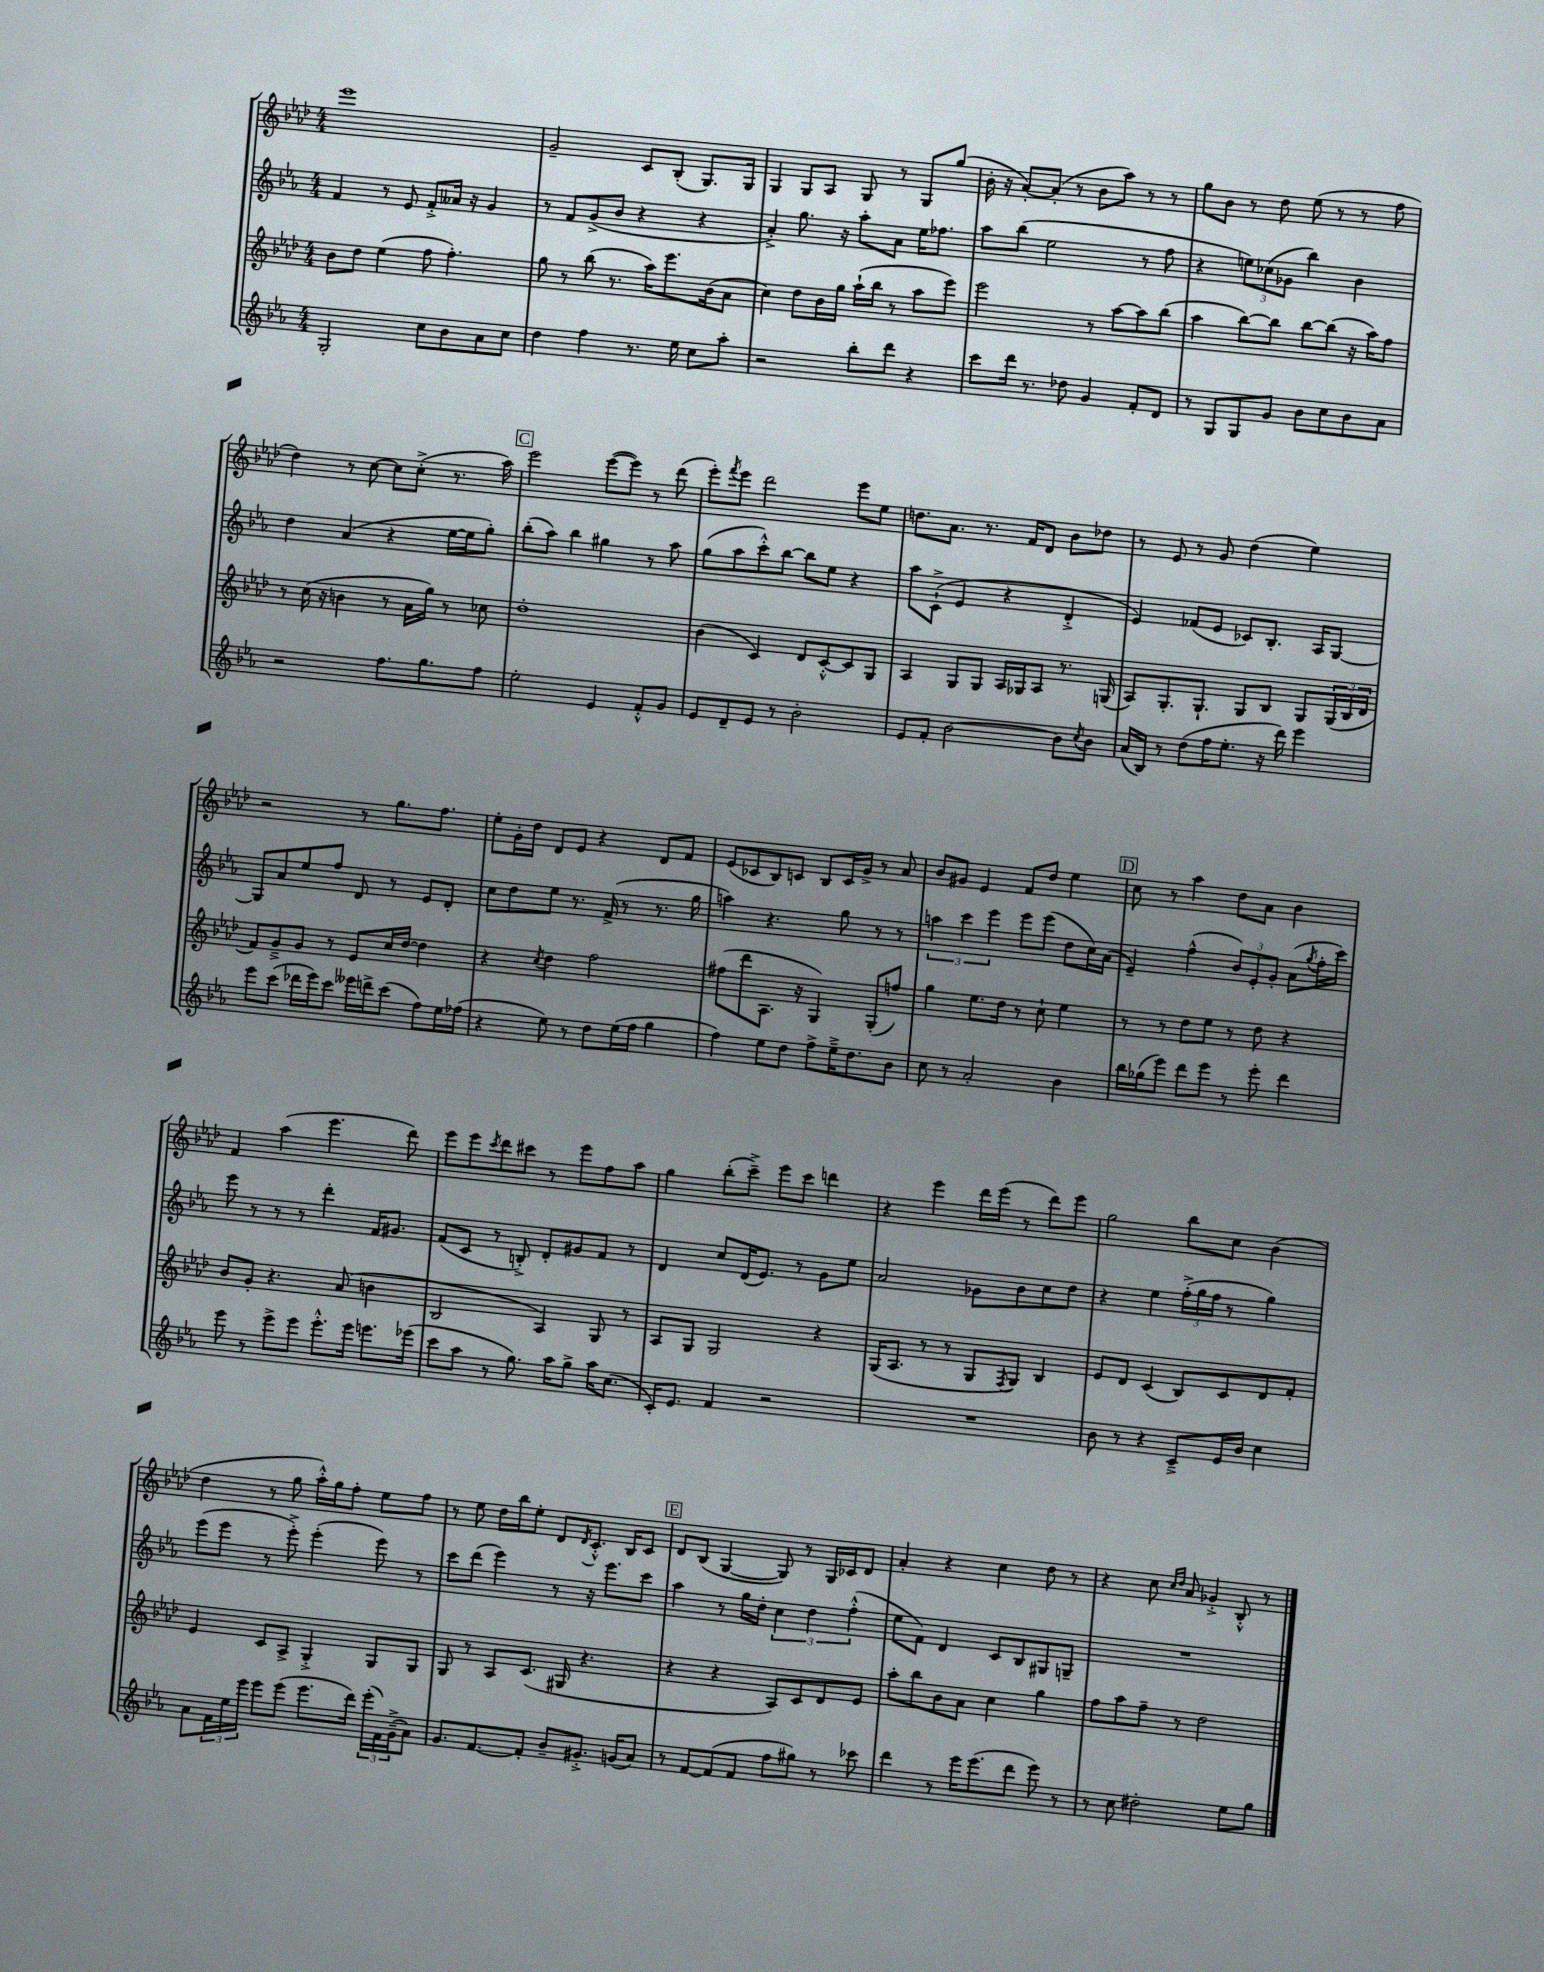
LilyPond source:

<<
\new StaffGroup <<
\new Staff = "s0" {
    \clef treble \key aes \major \numericTimeSignature \time 4/4
    ees'''1 |
    g'2-- c'8 bes8-.( g8.) g16 |
    g4 g8 aes8 g8 r8 g8 g''8( |
    bes'16-. r16 aes'8~-.) aes'8-.( r8 bes'8 aes''8) r8 r8 |
    g''8 bes'8 r8 des''8 ees''8( r8 r8 f''8 |
    des''4) r8 c''8~ c''8 c''8-.->( r8. aes''16) |
    \mark \markup { \box "C" } ees'''2 ees'''8~( ees'''8) r8 des'''8( |
    ees'''8-.) \acciaccatura { f'''8 } ees'''8 des'''2 ees'''8 ees''8 |
    d''8. aes'8. r8. f'16 des'8 bes'8 des''8 |
    r8 ees'8 r8 g'8 des''4( ees''4) |
    r2 r8 g''8. f''8. |
    ees''8-. g'16-. des''16 des'8 ees'8 r4 des'8 f'8 |
    ees'8( ces'8 bes8) c'8 bes8 c'16 g'16-> r8 aes'8 |
    bes'8 gis'8 ees'4 f'8 des''8 ees''4 |
    \mark \markup { \box "D" } c''8 r8 aes''4 des''8 aes'8 bes'4 |
    f'4 aes''4( ees'''4. des'''8) |
    ees'''8 ees'''8 \acciaccatura { c'''8 } des'''8 cis'''8 r8 ees'''8 f''8 aes''8 |
    g''4 bes''8-.( c'''8--->) ees'''8 c'''8 d'''4 |
    r4 ees'''4 des'''16 ees'''16( r8 des'''8) ees'''8 |
    g''2 bes''8 c''8 bes'4( |
    des''4 r8 g''8 aes''16-.-^) g''16 f''8-. ees''8 f''8 |
    r8 ees''8 des''16 bes''16 ees''8-. des'8 \acciaccatura { des'8 } c'8.-.-^ bes16 c'8 |
    \mark \markup { \box "E" } des'8 bes8( g4~ g8) r8 g16 ces'16 des'8 |
    aes'4-. r4 c''4 des''8 r8 |
    r4 c''8 \grace { c''16 des''16 } aes'8 ges'4-.-> bes8-.-^ r8 \bar "|." |
}
\new Staff = "s1" {
    \clef treble \key ees \major \numericTimeSignature \time 4/4
    f'4 r8 ees'8 f'8-.-> aeses'16 r16 g'4 |
    r8 f'8 g'8->( bes'8 r4 r4 |
    aes'4-.->) g''8. r16 aes''8-. aes'8 ees''16 fes''8. |
    aes''8 bes''8( ees''2 r8 f''8 |
    r4 \tuplet 3/2 { e''8) ces''8( ges'8 } bes''4) bes'4 |
    d''4 aes'4( r4 ees''16~ ees''16 g''8-.) |
    \mark \markup { \box "C" } bes''8-.( aes''8) bes''4 gis''4 r8 aes''8 |
    g''8( aes''8 c'''8-.-^) bes''8~ bes''8 ees''8 r4 |
    aes''8 c'8-!->( ees'4 r4 d'4-.-> |
    ees'4) fes'8( ees'8 ces'8) bes8.-. aes16 g8~ |
    g8 aes'8 ees''8 f''8 d'8 r8 ees'8 d'8-. |
    c''8 d''8 ees''8 r8. f'16->( r8 r8. g''16 |
    a''4) r4. g''8 r8 r8 |
    \tuplet 3/2 { a''4 c'''4 ees'''4 } ees'''8 ees'''8( d''8 c''16) aes'16( |
    \mark \markup { \box "D" } ees'4--) f''4-^( \tuplet 3/2 { bes'8) ees'8-. g'8-. } aes'8( \acciaccatura { g''8 } f''16-. c'''16) |
    ees'''8 r8 r8 r8 d'''4-. f'16 gis'8. |
    f'8( c'8 r8 b8-.->) d'8-. gis'8 f'8 r8 |
    d'4 c''8 d'16( ees'8.) r8 g'8 ees''8 |
    aes'2 ges'8 bes'8 c''8 d''8 |
    r4 ees''4 \tuplet 3/2 { f''16-.->( g''16 f''16 } r8 g''4) |
    ees'''8( ees'''8 r8 ees'''8-.->) ees'''4-.( ees'''8) r8 |
    c'''8 d'''8( ees'''4) r8 r16 ees'''8. c'''8 |
    \mark \markup { \box "E" } aes''4 r8 g''16 d''16-. \tuplet 3/2 { c''4 d''4 f''4-.-^( } |
    ees''8 f'8) d'4 c'8 bes8 gis8 g8-- |
    R1 \bar "|." |
}
\new Staff = "s2" {
    \clef treble \key aes \major \numericTimeSignature \time 4/4
    bes'8 des''8 ees''4( f''8 f''4.-.) |
    g''8 r8 bes''8( r8. aes''16) ees'''8. bes'16( aes'8 |
    c''4) des''8 bes'16 g''16 aes''16-!( bes''16 r8 aes''8 ees'''8) |
    ees'''2 r8 aes''8~ aes''8 bes''8( |
    aes''4 bes''8~) bes''8 bes''8~ bes''8( r16 aes''16) f''8 |
    r8 c''16( r16 b'4 r8 aes'16 g''16) r8 ces''8 |
    \mark \markup { \box "C" } des''1-. |
    bes'4( c'4) des'8 c'8~-.-^ c'8 g8 |
    aes4 g8 g8 aes16 ges16 aes8 r8. g16( |
    aes8) g8.-. g8.-! g8 bes8 g8 \tuplet 3/2 { g16( bes16 des'16 } |
    f'8) g'8---> g'8 r8 ees'8 c''16 des''16~ des''4 |
    r4 \acciaccatura { c''8 } des''4 f''2 |
    fis''8( des'''8 aes8. r16 g4) g8-.( f''8) |
    g''4 ees''8. des''16 r8 c''8-! ees''4 |
    \mark \markup { \box "D" } r8 r8 des''8 ees''8 r8 des''8 r4 |
    bes'8 g'8-. r4. aes'8( b'4 |
    bes2 aes4) g8 r8 |
    aes8 g8 g2 r4 |
    g16( aes8. r8 r8 g8 \acciaccatura { f8 } g8) bes4 |
    ees'8 des'8 c'4( bes8) c'8 des'8 f'8-. |
    ees'4 c'8 aes8-> g4-.-> g8 g8 |
    g8 r8 aes8 c'8.( gis16 r4. |
    \mark \markup { \box "E" } r4 r4 aes8) c'8 des'8 ees'8 |
    aes''8-. bes''8 bes'8 aes'8 c''4 g''4 |
    f''8 aes''8 f''8-- r8 des''2 \bar "|." |
}
\new Staff = "s3" {
    \clef treble \key ees \major \numericTimeSignature \time 4/4
    g2-. c''8 bes'8 aes'8 c''8 |
    d''4 f''4 r8. ees''16 c''8 aes''8-. |
    r2 bes''8-. d'''8 r4 |
    c'''8 d'''16 r8. des''8 g'4 f'8-. d'8 |
    r8 g8 g8 g'8 bes'8 c''8 bes'8 aes'8 |
    r2 f''8. g''8. f''8 |
    \mark \markup { \box "C" } ees''2-. ees'4 f'8-.-^ g'8 |
    ees'8 d'8-- ees'8 r8 bes'2-. |
    ees'8 f'8-. bes'2~ bes'8 \acciaccatura { c''8 } bes'8 |
    aes'16( bes16) r8 d''8( f''16 ees''8.-. r16 d'''16) ees'''4 |
    ees'''8 c'''8( des'''16 ees'''16) c'''8 eeses'''16 d'''16-> c'''8( f''8) ees''16 fes''16( |
    r4 ees''8) r8 d''8 ees''16( f''16 g''4 |
    f''4) ees''8 d''8 f''8-> ees''16---> d''8. bes'8 |
    c''8 r8 aes'2-. bes'4 |
    \mark \markup { \box "D" } bes''16 ges''16( ees'''8) d'''8 ees'''8 r8 ees'''8-. d'''4 |
    ees'''8 r8 ees'''8-> ees'''8 ees'''8.-.-^ ees'''16 e'''8. ees'''16( |
    c'''8 aes''8 r8 g''8.) aes''16 g''8-> aes''16 c''8.( |
    c'16-.) ees'8. f'4 r2 |
    R1 |
    bes'8 r8 r4 c'8---> ees'16 bes'16 c''4 |
    aes'8 \tuplet 3/2 { f'16 ees''16 ees'''16 } ees'''8 ees'''8( ees'''8. d'''16) \tuplet 3/2 { ees'''16-.( f'16) g'16--->( } aes'8) |
    g'8. f'8.~ f'8-. bes'8-- gis'8.-.-> g'16( aes'8) |
    \mark \markup { \box "E" } r8 f'8~ f'8( f'8 f''8 gis''8) r8 ces'''8 |
    d'''4 r8 ees'''16 ees'''8.( d'''8 ees'''8) r8 |
    r8 c''8 dis''2-. ees''8 g''8 \bar "|." |
}
>>
>>
\layout { \context { \Score \remove "Bar_number_engraver" } }
